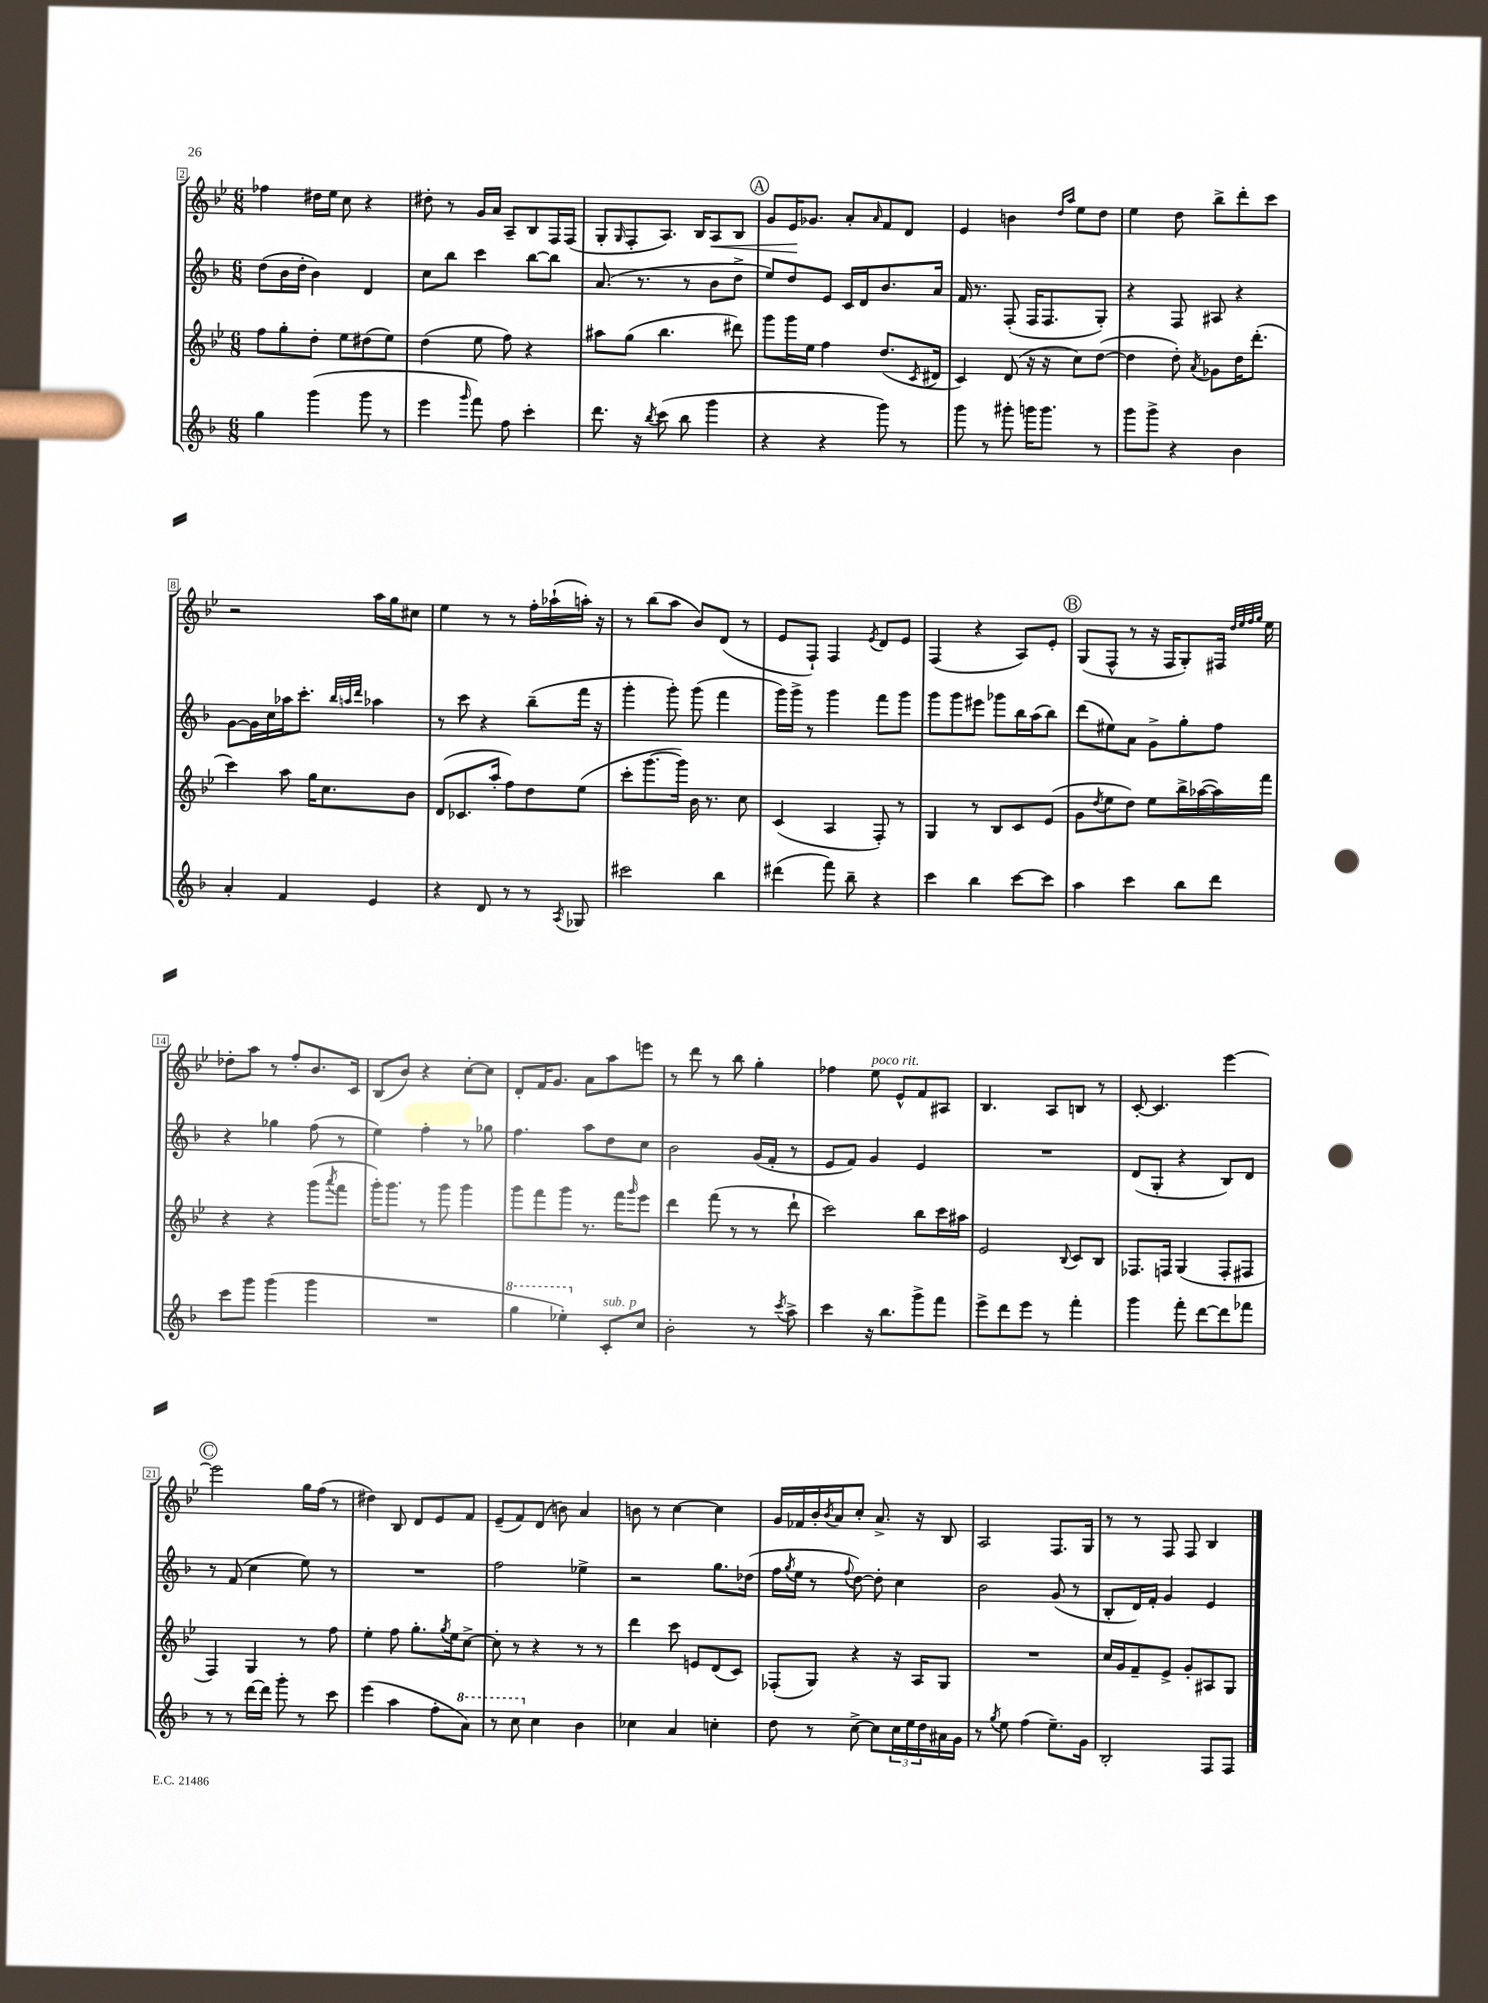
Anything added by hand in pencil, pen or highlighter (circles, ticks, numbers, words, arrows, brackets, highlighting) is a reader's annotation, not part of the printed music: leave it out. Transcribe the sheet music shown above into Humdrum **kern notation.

**kern	**kern	**kern	**kern	**dynam
*part4	*part3	*part2	*part1	*part1
*staff4	*staff3	*staff2	*staff1	*staff1
*clefG2	*clefG2	*clefG2	*clefG2	*
*k[b-]	*k[b-e-]	*k[b-]	*k[b-e-]	*
*M6/8	*M6/8	*M6/8	*M6/8	*
=2	=2	=2	=2	=2
4gg\	8ff\L	(8dd\L	4ff-X\	.
.	8gg'\	16b-\L	.	.
.	.	16dd'\JJ	.	.
(4ggg\	8dd'\J	4b-\)	16dd#X\LL	.
.	.	.	16ee-\JJ	.
.	8ee-\L	.	8cc\	.
8ggg\	(8dd#X\	4d/	4r	.
8r	8ee-\J)	.	.	.
=3	=3	=3	=3	=3
4eee\	(4dd\	8cc\L	8dd#X'\	.
.	.	8bb-\J	8r	.
16qqggg/	.	.	.	.
8fff\)	8ee-\	4ccc\	16g/LL	.
.	.	.	16a/JJ	.
8ff\	8ff\)	.	8A~/L	.
4ccc'\	4r	[8bb-\L	8B-/	.
.	.	8bb-\J]	16F/L	.
.	.	.	(16F/JJ	.
=4	=4	=4	=4	=4
8.ddd\	8aa#X\L	(8.a/	8G'/L	.
.	.	.	16qqG/	.
.	(8gg\J	.	8F'/	.
16r	.	8.r	.	.
8qbb-/	.	.	.	.
(8ccc\	4.bb-\	.	8.A/J)	.
8bb-\	.	8r	.	.
.	.	.	16B-/KL	.
!	!	!	!	!LO:HP:b
4ggg\	.	8b-\L	8A/	<
.	8ddd#X\)	8dd^\J	8B-/J	.
!!LO:REH:place=s1:t=A
=5	=5	=5	=5	=5
4r	8ggg\L	8ee/L)	8g/L	.
.	16ggg\L	8dd/	16e-/K	.
.	16ee-\JJ	.	8.g-X/J	[
4r	4ff\	8e/J	.	.
.	.	16c/LL	8a'/L	.
.	.	16d/J	.	.
.	.	.	16qqa/	.
8ggg\)	(8.dd/L	8.b-/	8f/	.
8r	.	.	8d/J	.
.	8qc/	.	.	.
.	16d#X/Jk	16a/Jk	.	.
=6	=6	=6	=6	=6
8ggg\	4c/)	16f/	4e-/	.
.	.	8.r	.	.
8r	.	.	.	.
8ggg#X'\	(8d/	(8F'/	4bn\	.
16gggn\KL	16r	16F/KL	.	.
8.ggg\J	16r	8.F/	.	.
.	.	.	16qqdd/LL	.
.	.	.	16qqaa/JJ	.
.	8cc\L)	.	8ee-\L	.
8r	([8dd\J	8G'/J)	8dd\J	.
=7	=7	=7	=7	=7
8ggg\L	4dd\]	4r	4ee-\	.
8ggg^\J	.	.	.	.
4r	8dd'\)	8F/	8dd\	.
.	8qa/	.	.	.
.	8g-X\L	8A#X/	8bb-^\L	.
4b-\	16dd\K	4r	8ddd'\	.
.	(8.ddd'\J	.	.	.
.	.	.	8ccc\J	.
!!LO:LB:g=z
=8	=8	=8	=8	=8
4a'/	4ccc\)	[8g\L	2r	.
.	.	16g\L]	.	.
.	.	16cc\	.	.
4f/	8aa\	16aa-X\J	.	.
.	.	8.ccc'\J	.	.
.	16gg\KL	.	.	.
.	8.cc\	.	.	.
.	.	32qqbb-/LLL	.	.
.	.	32qqaan/	.	.
.	.	32qqddd/JJJ	.	.
4e/	.	4aa-X\	16aa\LL	.
.	.	.	16gg\J	.
.	8b-\J	.	8cc#X\J	.
=9	=9	=9	=9	=9
4r	(8d/L	8r	4ee-\	.
.	8.c-X/	8ccc\	.	.
8d/	.	4r	8r	.
.	16aa'/Jk	.	.	.
8r	8ff\L)	.	8r	.
8r	8dd\	(8bb-~\L	16ff'\LL	.
.	.	.	(16aa-X`\	.
8qA/	.	.	.	.
8G-X/	(8ee-\J	16fff\Jk	16aan'\JJ)	.
.	.	16r	16r	.
=10	=10	=10	=10	=10
2ccc#X\	8ccc'\L	4ggg'\	8r	.
.	[8.ggg\	.	(8bb-\L	.
.	.	8ggg'\)	8aa\J	.
.	16ggg\Jk])	.	.	.
.	16b-\	(8ggg\	8b-/L)	.
.	8.r	.	.	.
4bb-\	.	4fff\	(8d/J	.
.	8cc\	.	8r	.
=11	=11	=11	=11	=11
(4ddd#X\	(4c/	16ggg\LL)	8e-/L	.
.	.	16ggg^\JJ	.	.
.	.	8r	8F`/J)	.
8fff\)	4A/	4ggg\	4F/	.
8bb-~\	.	.	.	.
.	.	.	8qe-/	.
4r	8F'/)	8fff\L	8d/L	.
.	8r	8ggg\J	8e-/J	.
=12	=12	=12	=12	=12
4ccc\	4G/	8ggg\L	(4F/	.
.	.	8ggg\	.	.
4bb-\	8r	8eee#X\J	4r	.
.	8B-/L	8ggg-X\L	.	.
[8ccc\L	8c/	16bb-\L	8A/L)	.
.	.	(16aa\J	.	.
8ccc\J]	(8e-/J	8bb-\J)	8e-'/J	.
!!LO:REH:place=s1:t=B
=13	=13	=13	=13	=13
4aa\	8g\L	(8ddd\L	(8G/L	.
.	8qdd/	.	.	.
.	8ee-\	8ee#X\)	8F^^/J	.
4ccc\	8dd\J)	8a\J	8r	.
.	8ee-\L	8g^\L	16r	.
.	.	.	16F/KL	.
8bb-\L	16bb-^\L	8gg'\	8G'/)	.
.	([16aa-X\	.	.	.
8ddd\J	16aa-\])	8ff\J	16F#X/Jk	.
.	.	.	32qqdd/LLL	.
.	.	.	32qqee-/	.
.	.	.	32qqff/	.
.	.	.	32qqgg/JJJ	.
.	16fff\JJ	.	16ee-\	.
!!LO:LB:g=z
=14	=14	=14	=14	=14
8ccc\L	4r	4r	8dd-X'\L	.
8ggg\J	.	.	8aa\J	.
(4ggg\	4r	4gg-X\	8r	.
.	.	.	8ff'/L	.
4ggg\	(8ggg\L	(8ff\	8.b-/	.
.	8qaaa/	.	.	.
.	8fff\J	8r	.	.
.	.	.	16c/Jk	.
=15	=15	=15	=15	=15
2.r	16ggg'\KL)	4ee\)	(8B-/L	.
.	8.ggg\J	.	.	.
.	.	.	8b-/J)	.
.	8r	4ff'\	4r	.
.	8ggg\	.	.	.
.	4ggg\	8r	[8cc'\L	.
.	.	8gg-X\	8cc\J]	.
=16	=16	=16	=16	=16
*8va	*	*	*	*
4ggg\	8ggg\L	4.ff\	8d'/L	.
.	8fff\	.	16f/K	.
.	.	.	8.g/J	.
4eee-X'\)	8ggg\J	.	.	.
.	8.r	8aa\L	8a\L	.
*X8va	*	*	*	*
!LO:TX:a:i:t=sub. p	!	!	!	!
8c'/L	.	8dd\	8aa\	.
.	16fff\KL	.	.	.
.	16qqggg/	.	.	.
8cc/J	8eee-\J	8cc\J	8eeen\J	.
=17	=17	=17	=17	=17
2b-'\	4ddd\	2b-\	8r	.
.	.	.	8ddd\	.
.	(8fff\	.	8r	.
.	8r	.	8bb-\	.
8r	8r	(16g/LL	4gg'\	.
.	.	16f'/JJ	.	.
8qccc/	.	.	.	.
8aa^\	8ddd`\	8r	.	.
=18	=18	=18	=18	=18
4ccc\	2ccc\)	8e/L	4ff-X\	.
.	.	8f/J)	.	.
!	!	!	!LO:TX:a:i:t=poco rit.	!
16r	.	4g/	8ee-\	.
8.bb-\L	.	.	.	.
.	.	.	8e-^^/L	.
8ggg^\	8bb-\L	4e/	8f/	.
8fff\J	16ccc\L	.	8A#X/J	.
.	16aa#X\JJ	.	.	.
=19	=19	=19	=19	=19
8eee^\L	2e-/	2.r	4.B-/	.
8ddd\	.	.	.	.
8eee\J	.	.	.	.
8r	.	.	8A/L	.
.	8qqB-/	.	.	.
4fff'\	8c/L	.	8Bn/J	.
.	8B-/J	.	8r	.
=20	=20	=20	=20	=20
4ggg\	8.F-X/L	(8d/L	[8c'/	.
.	.	8G'/J	4.c/]	.
.	16Fn/Jk	.	.	.
8fff'\	(4G/	4r	.	.
[8ddd\L	.	.	.	.
8ddd\]	8F'/L	8B-/L)	[4eee-\	.
8fff-X\J	8F#X/J	8d/J	.	.
!!LO:LB:g=z
!!LO:REH:place=s1:t=C
=21	=21	=21	=21	=21
8r	4F/)	8r	2eee-\]	.
8r	.	(8f/	.	.
[16ddd\LL	4G/	4cc\	.	.
16ddd\JJ]	.	.	.	.
8ggg'\	.	.	.	.
8r	8r	8ee\)	16gg\LL	.
.	.	.	(16ff\JJ	.
8ccc\	8ff\	8r	8r	.
=22	=22	=22	=22	=22
(4eee\	4ee-'\	2.r	4dd#X\)	.
4aa\	8ff\	.	8B-/	.
.	8.gg'\L	.	8d/L	.
8ff'\L	.	.	8e-/	.
.	8qgg/	.	.	.
.	16ee-\k	.	.	.
*8va	*	*	*	*
8aa\J)	[8cc^\J	.	8f/J	.
=23	=23	=23	=23	=23
8r	8cc'\]	2ff\	(8e-~/L	.
8ccc\	8r	.	8f/)	.
*X8va	*	*	*	*
4cc\	4r	.	(8d/J	.
.	.	.	8bn\)	.
4b-\	8r	4ee-X^\	4a/	.
.	8r	.	.	.
=24	=24	=24	=24	=24
4cc-X\	4ddd\	2r	8bn\	.
.	.	.	8r	.
4a/	8ccc\	.	[4cc\	.
.	8en/L	.	.	.
4ccn'\	(8d/	8.gg\L	4cc\]	.
.	8c/J)	.	.	.
.	.	(16dd-X\Jk	.	.
=25	=25	=25	=25	=25
8dd\	(8F-X'/L	16ff\LL	16g/LL	.
.	.	8qgg/	.	.
.	.	16ee\JJ	16f-X/	.
8r	8G/J)	8r	16b-'/	.
.	.	.	8qb-/	.
.	.	.	16a/J	.
.	.	8qqff/	.	.
[8cc^\	4r	[8dd\)	8cc'/J	.
8cc\L]	.	8dd'\]	8.a^/	.
24cc\L	16r	4cc\	.	.
24ee\	.	.	.	.
.	16A/KL	.	16r	.
24dd\	.	.	.	.
16a#X\	8G/J	.	8B-/	.
16g\JJ	.	.	.	.
=26	=26	=26	=26	=26
8r	2.r	2b-\	2A/	.
8qgg/	.	.	.	.
8ee\	.	.	.	.
(4ff\	.	.	.	.
8.ee~\L)	.	(8g/	8.F/L	.
.	.	8r	.	.
16g\Jk	.	.	16G/Jk	.
=27	=27	=27	=27	=27
2B-'/	16cc/LL	8B-'/L	8r	.
.	16g/J	.	.	.
.	8f~/	16d/L)	8r	.
.	.	16f'/JJ	.	.
.	8e-^/J	4g/	8F/	.
.	8g'/L	.	8F/	.
8F/L	8A#X/	4e/	4B-/	.
8F/J	8G/J	.	.	.
==	==	==	==	==
*-	*-	*-	*-	*-
